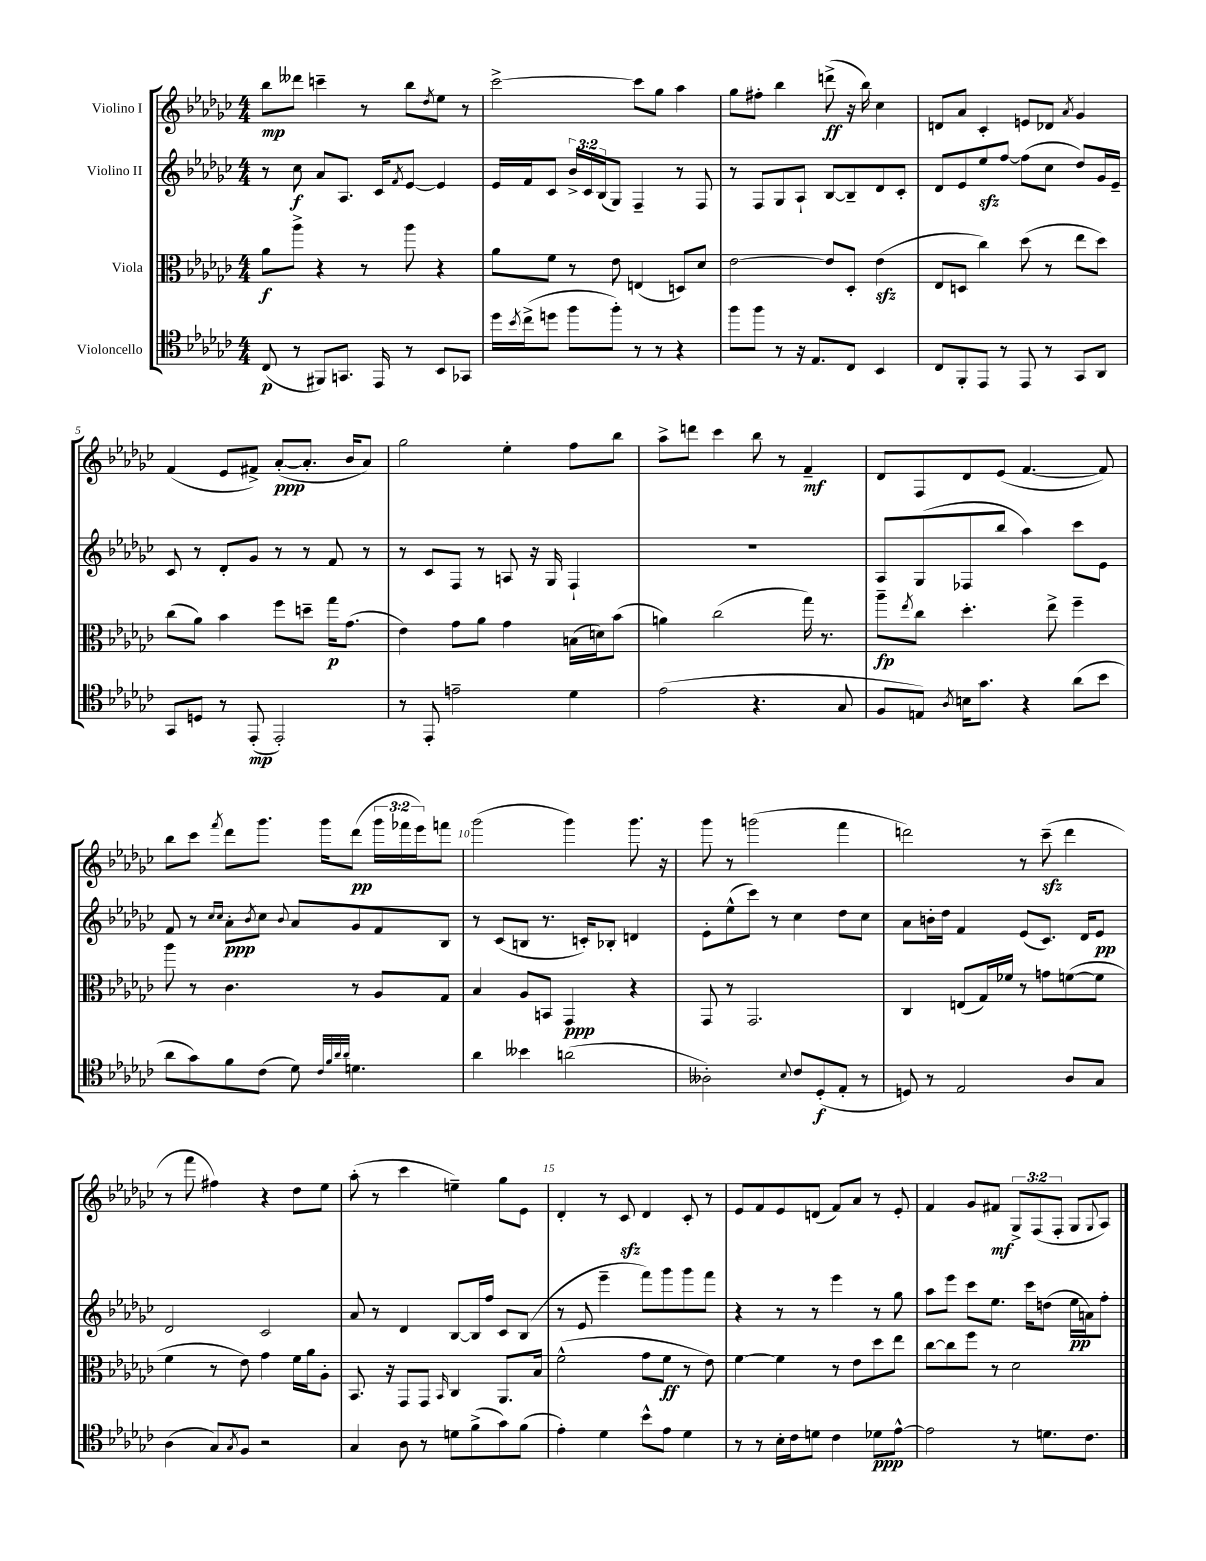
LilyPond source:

<<
\new StaffGroup <<
\new Staff = "s0" \with { instrumentName = "Violino I" } {
    \clef treble \key ges \major \numericTimeSignature \time 4/4 \override Staff.TupletNumber.text = #tuplet-number::calc-fraction-text
    bes''8\mp deses'''8 c'''4-- r8 bes''8 \acciaccatura { des''8 } ees''8 r8 |
    ces'''2~-> ces'''8 ges''8 aes''4 |
    ges''8 fis''8-. bes''4 d'''8->\ff( r16 bes''16) ces''4 |
    d'8 aes'8 ces'4-. e'8 des'8 \acciaccatura { aes'8 } ges'4 |
    f'4( ees'8 fis'8->) aes'8~-.\ppp( aes'8.-. bes'16 aes'8) |
    ges''2 ees''4-. f''8 bes''8 |
    aes''8-> d'''8 ces'''4 bes''8 r8 f'4--\mf |
    des'8 f8 des'8 ees'8( f'4.~ f'8) |
    bes''8 ces'''8 \acciaccatura { f'''8 } des'''8 ges'''8. ges'''16 des'''8\pp( \tuplet 3/2 { ges'''16 fes'''16 ees'''16) } f'''8 |
    ges'''2( ges'''4) ges'''8. r16 |
    ges'''8 r8 g'''2( f'''4 |
    d'''2) r8 ces'''8--\sfz( d'''4 |
    r8 f'''8 fis''4) r4 des''8 ees''8 |
    aes''8-.( r8 ces'''4 e''4--) ges''8 ees'8 |
    des'4-. r8 ces'8\sfz des'4 ces'8-. r8 |
    ees'8 f'8 ees'8 d'8( f'8) aes'8 r8 ees'8-. |
    f'4 ges'8 fis'8\mf \tuplet 3/2 { ges8-> f8( f8-. } ges8 \appoggiatura { ges8 } aes8) \bar "|." |
}
\new Staff = "s1" \with { instrumentName = "Violino II" } {
    \clef treble \key ges \major \numericTimeSignature \time 4/4 \override Staff.TupletNumber.text = #tuplet-number::calc-fraction-text
    r8 ces''8\f aes'8 aes8. ces'16 \acciaccatura { f'8 } ees'8~ ees'4 |
    ees'16 f'16 ces'8 \tuplet 3/2 { bes'16-> ces'16 bes16( } ges8) f4-- r8 f8 |
    r8 f8 ges8 aes8-! bes8~ bes8-- des'8 ces'8-. |
    des'8 ees'8 ees''8\sfz f''8~ f''8( ces''8 des''8) ges'16 ees'16-- |
    ces'8 r8 des'8-. ges'8 r8 r8 f'8 r8 |
    r8 ces'8 f8 r8 a8 r16 ges16 f4-! |
    R1 |
    aes8 ges8( fes8 bes''8 aes''4) ces'''8 ees'8 |
    f'8 r8 \grace { ces''16 ces''16 } aes'8-.\ppp \acciaccatura { bes'8 } ces''8 \appoggiatura { bes'8 } aes'8 ges'8 f'8 bes8 |
    r8 ces'8( b8 r8. c'16-.) bes8-. d'4 |
    ees'8-. ees''8-^( ces'''8) r8 ces''4 des''8 ces''8 |
    aes'8 b'16-. des''16 f'4 ees'8( ces'8.) des'16 ees'8\pp |
    des'2 ces'2 |
    aes'8 r8 des'4 bes8~ bes16 f''16 ces'8 bes8( |
    r8 ees'8 ees'''4-- f'''8) ges'''8 ges'''8 f'''8 |
    r4 r8 r8 ees'''4 r8 ges''8 |
    aes''8 ees'''8 ces'''8 ees''8. ces'''16 d''8( ees''16\pp a'16) f''8-. \bar "|." |
}
\new Staff = "s2" \with { instrumentName = "Viola" } {
    \clef alto \key ges \major \numericTimeSignature \time 4/4
    aes'8\f aes''8-> r4 r8 aes''8 r4 |
    aes'8 f'8 r8 ees'8 e4( d8) des'8 |
    ees'2~ ees'8 des8-. ees'4\sfz( |
    ees8 d8 ces''4) des''8( r8 ees''8 des''8) |
    ces''8( aes'8) bes'4 f''8 d''8-- ges''16\p ges'8.( |
    ees'4) ges'8 aes'8 ges'4 b16( d'16) bes'8( |
    a'4) ces''2( ges''16) r8. |
    aes''8--\fp \acciaccatura { ees''8 } ces''8 des''4.-. ees''8-> f''4-- |
    aes''8 r8 ces'4. r8 aes8 ges8 |
    bes4 aes8 b,8 ges,4\ppp r4 |
    ges,8 r8 ges,2. |
    ces4 e8( ges16) fes'16 r8 g'8 f'8~( f'8 |
    f'4 r8 ees'8) ges'4 f'16 aes'16 aes8-. |
    bes,8. r16 ges,8 ges,8 \grace { bes,16 } ces4 aes,8. bes16 |
    f'2-^( ges'8 f'8\ff r8 ees'8) |
    f'4~ f'4 r8 ees'8 des''8 ees''8 |
    ces''8~ ces''8 f''8 r8 des'2 \bar "|." |
}
\new Staff = "s3" \with { instrumentName = "Violoncello" } {
    \clef tenor \key ges \major \numericTimeSignature \time 4/4
    ces8\p( r8 fis,8) g,8. ees,16 r8 bes,8 ges,8 |
    des''16 \acciaccatura { bes'8 } ces''16->( d''8 f''8 f''8-.) r8 r8 r4 |
    f''8 f''8 r8 r16 ees8. ces8 bes,4 |
    ces8 f,8-. ees,8 r8 ees,8 r8 ges,8 aes,8 |
    ges,8 d8 r8 ees,8-.\mp( ees,2-.) |
    r8 ees,8-. e'2-- des'4 |
    ees'2( r4. ges8 |
    f8 e8) \acciaccatura { aes8 } b16 ges'8. r4 aes'8( bes'8 |
    aes'8 ges'8) f'8 ces'8( des'8) \grace { ces'32 f'32 aes'32 aes'32 } d'4. |
    aes'4 beses'4 a'2( |
    aeses2-.) \appoggiatura { bes8 } ces'8 des8-.\f( ees8-. r8 |
    d8) r8 ees2 aes8 ges8 |
    aes4( ges8) \acciaccatura { ges8 } f8 r2 |
    ges4 aes8 r8 d'8 f'8->( ges'8) f'8( |
    ees'4-.) des'4 bes'8-^ ees'8 des'4 |
    r8 r8 bes16-. ces'16 d'8 ces'4 des'8\ppp ees'8~-^ |
    ees'2 r8 d'8. ces'8. \bar "|." |
}
>>
>>
\layout { \context { \Score \override BarNumber.break-visibility = ##(#f #t #t) barNumberVisibility = #(every-nth-bar-number-visible 5) } }
